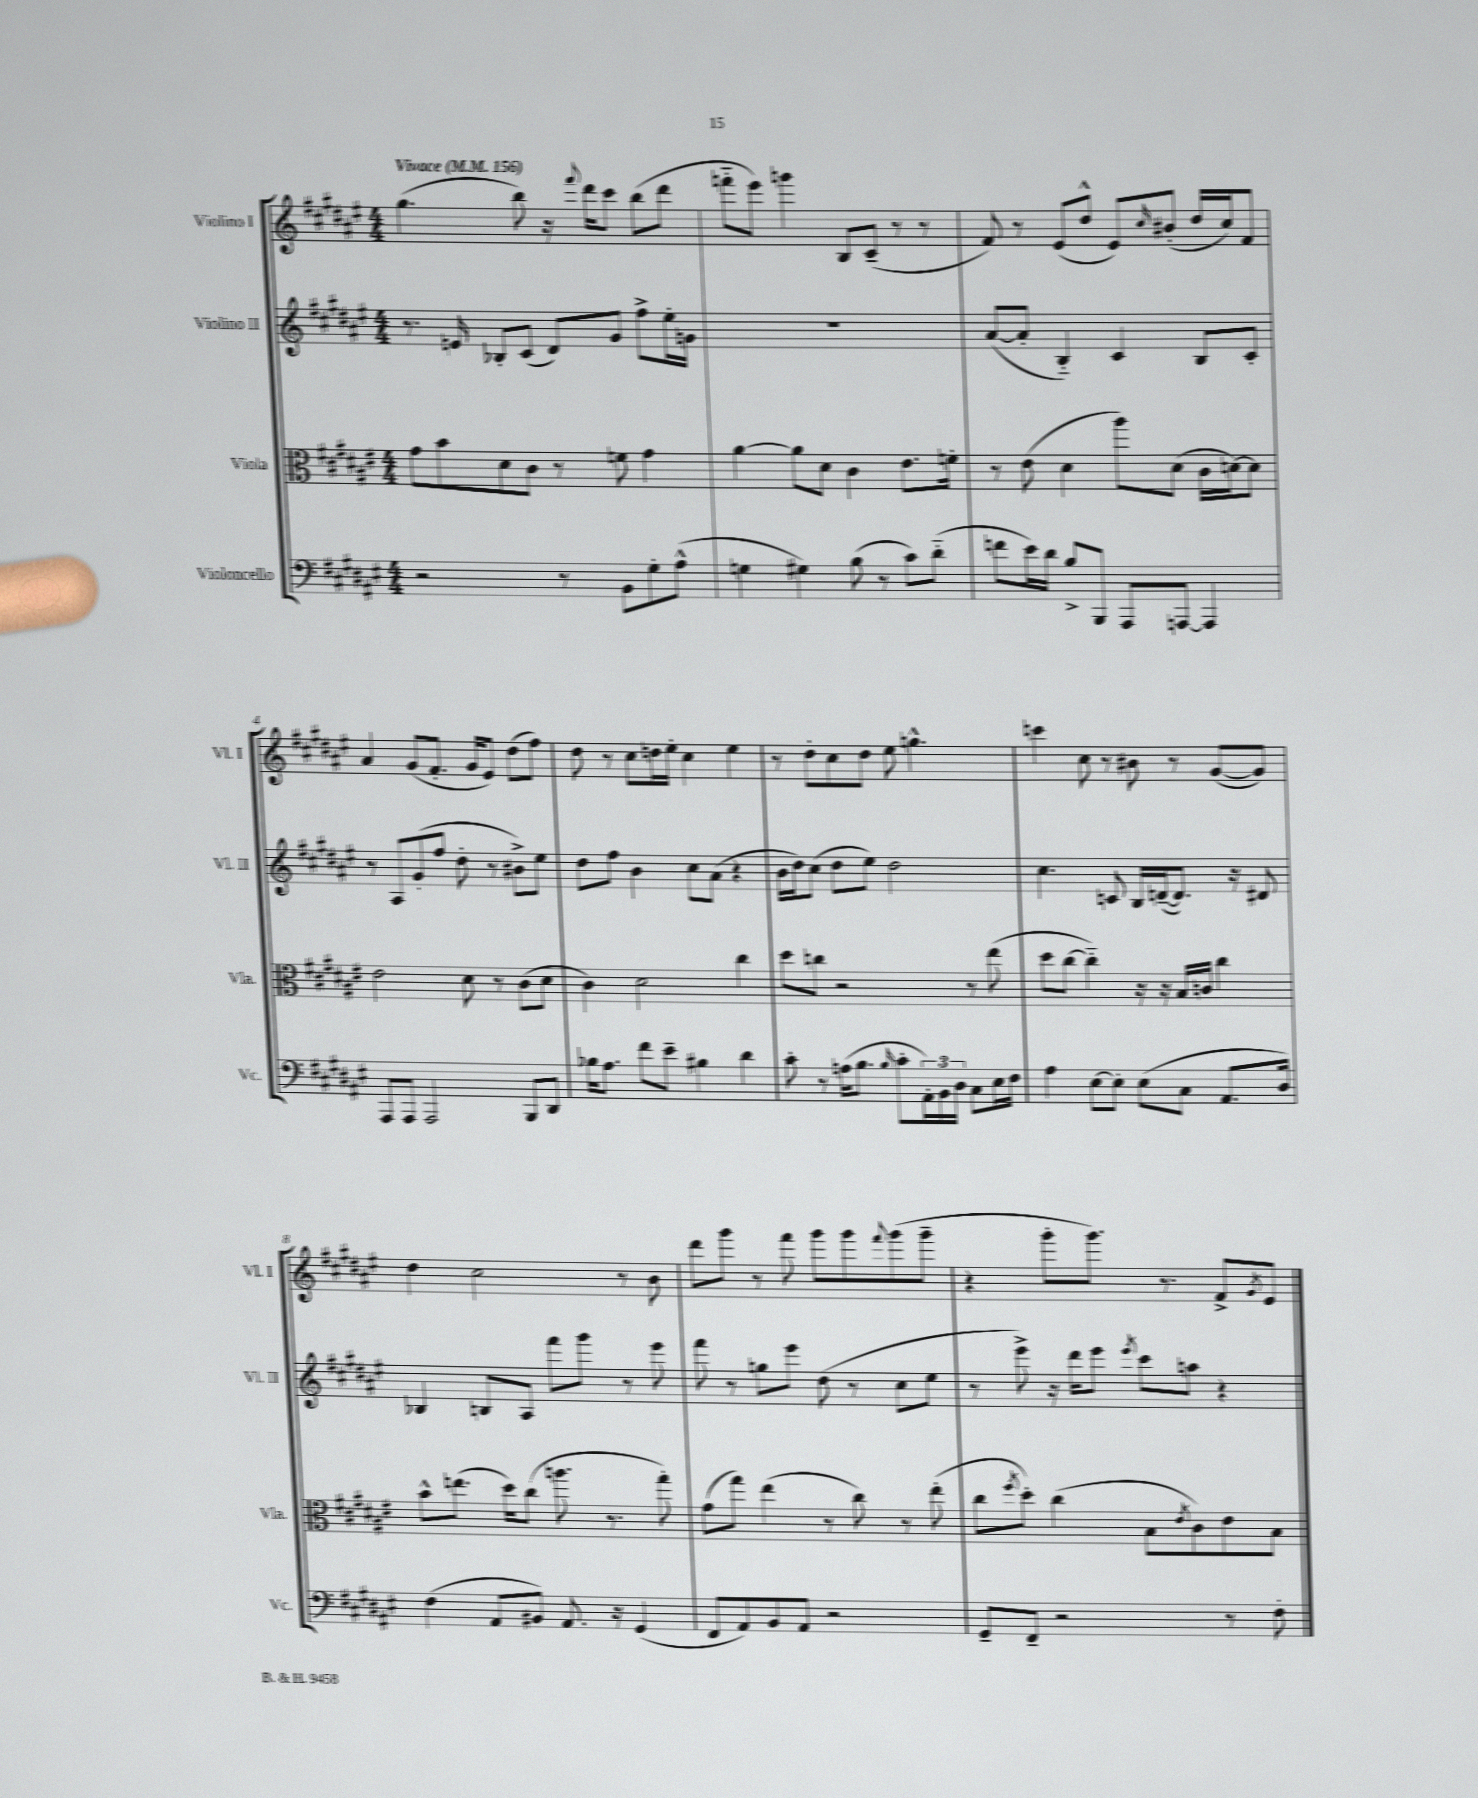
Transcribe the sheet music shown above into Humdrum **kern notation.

**kern	**kern	**kern	**kern
*staff4	*staff3	*staff2	*staff1
*clefF4	*clefC3	*clefG2	*clefG2
*k[f#c#g#d#a#e#]	*k[f#c#g#d#a#e#]	*k[f#c#g#d#a#e#]	*k[f#c#g#d#a#e#]
*M4/4	*M4/4	*M4/4	*M4/4
*MM156	*MM156	*MM156	*MM156
2r	8g#	8.r	(4.gg#
.	8b	.	.
.	.	16e	.
.	8d#	8B-'	.
.	8c#	(8c#	8bb)
8r	8r	8d#)	16r
.	.	.	8qqfff#
.	.	.	16ddd#
8BB	8f	8g#	8ccc#
8G#'	4g#	8ff#^	(8bb
(8A#^^	.	16ee#'	8ddd#
.	.	16g	.
=	=	=	=
4G	[4a#	1r	8fff'~
.	.	.	8eee#)
4G#)	8a#]	.	4ggg
.	8d#	.	.
(8B	4c#	.	8B
8r	.	.	(8c#~
8c#)	8.e#	.	8r
(8d#'~	.	.	8r
.	16f'	.	.
=	=	=	=
8f	8r	([8a#	8f#)
16e#)	(8e#	8a#']	8r
16d#	.	.	.
8B^	4d#	4B'~)	(8e#
8BBB	.	.	8dd#^^
8AAA#	8aa#)	4c#	8e#)
.	.	.	16qqcc#
[8AAA	(8d#	.	(8b#'
4AAA]	16c#	8B	16dd#
.	[16d)	.	16cc#)
.	8d]	8c#'	8f#
=	=	=	=
8AAA#	2e#	8r	4a#
8AAA#	.	8A#	.
2AAA#	.	(8g#'	(8g#
.	.	8ff#	8.f#'
.	8d#	8dd#'	.
.	.	.	16g#
.	8r	8r	8e#)
8BBB	(8c#	8b#^)	(8dd#
8DD#	8d#	8ee#	8ff#)
=	=	=	=
16B-	4c#)	8dd#	8dd#
8.A#	.	.	.
.	.	8ff#	8r
8f#	2d#	4b	8cc#
8e#~	.	.	16dd
.	.	.	16ee#'
4B#	.	8cc#	4cc#
.	.	(8a#	.
4d#	4cc#	4r	4ee#
=	=	=	=
8c#'	8dd#	16b	8r
.	.	16dd#)	.
8r	8cc	(8cc#	8dd#'
(16A	2r	8dd#	8cc#
8.B	.	.	.
.	.	8ee#)	8dd#
16qqB	.	.	.
8c#'	.	2dd#	8ee#
24AA#')	.	.	4.gg^^
24BB	.	.	.
24D#	.	.	.
8C#	8r	.	.
16E#	(8ee#	.	.
16F#	.	.	.
=	=	=	=
4A#	8dd#	4.cc#	4ccc
.	[8cc#	.	.
[8E#	4cc#'~])	.	8cc#
8E#']	.	8c	8r
(8E#	16r	16B	8b#
.	16r	([16d~	.
8C#	16B	8.d])	8r
.	16c	.	.
8.AA#	4cc#	.	([8g#
.	.	16r	.
.	.	8d#	8g#])
16D#)	.	.	.
=	=	=	=
(4F#	8b^^	4B-	4dd#
.	(8.ee	.	.
8AA#	.	8B	2cc#
.	16dd#)	.	.
8BB#)	(8cc#	8A#	.
8.AA#	8.aa	8fff#	.
.	.	8ggg#	.
16r	8.r	.	.
(4GG#	.	8r	8r
.	8gg#')	8eee#	8b
=	=	=	=
8FF#	(8g#	8fff#	8ddd#
8AA#)	8gg#)	8r	8ggg#
8BB	(4ee#	8gg	8r
8AA#	.	8eee#	8fff#
2r	8r	(8dd#	8ggg#
.	8cc#)	8r	8ggg#
.	.	.	8qqfff#
.	8r	8cc#	(8ggg#
.	(8ee#'	8ee#	8ggg#~
=	=	=	=
8GG#~	8cc#	8r	4r
.	8qff#	.	.
8FF#~	8dd#')	8eee#^)	.
2r	(4cc#	16r	8ggg#'
.	.	16ddd#	.
.	.	8eee#	8.ggg#)
.	.	8qeee#	.
.	8B	8ccc#	.
.	.	.	8.r
.	8qe#	.	.
.	8c#)	8aa	.
8r	8e#	4r	8f#^
.	.	.	8qg#
8F#'	8B	.	8e#
==	==	==	==
*-	*-	*-	*-
